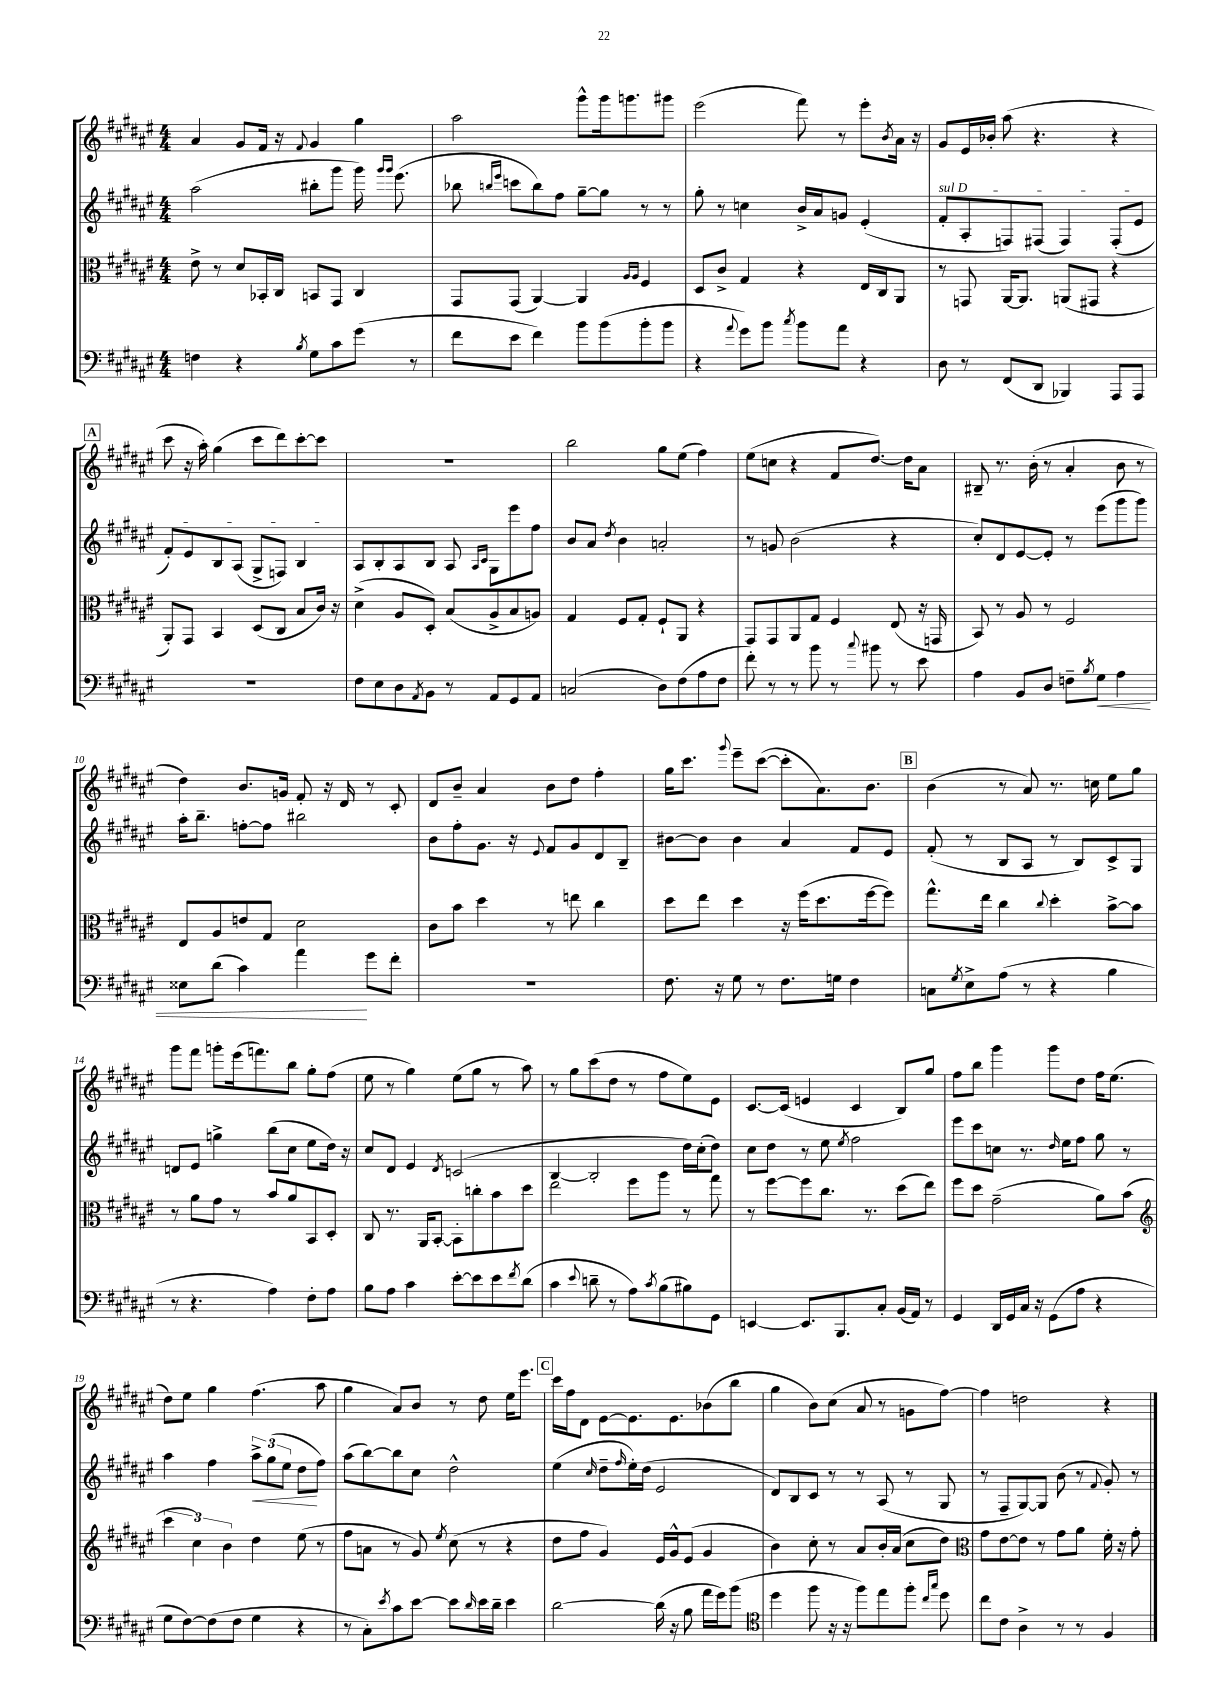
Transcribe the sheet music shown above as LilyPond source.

<<
\new StaffGroup <<
\new Staff = "s0" {
    \clef treble \key fis \major \numericTimeSignature \time 4/4
    ais'4 gis'8 fis'16 r16 \appoggiatura { fis'8 } gis'4 gis''4 |
    ais''2 gis'''8-^ gis'''16 g'''8. gis'''8 |
    eis'''2( fis'''8) r8 eis'''8-. \acciaccatura { b'8 } ais'16 r16 |
    gis'8 eis'16 bes'16-. ais''8( r4. r4 |
    \mark \markup { \box "A" } cis'''8 r16 ais''16-.) gis''4( cis'''8 dis'''8) cis'''8~-. cis'''8 |
    R1 |
    b''2 gis''8 eis''8( fis''4) |
    eis''8( c''8 r4 fis'8 dis''8.~) dis''16 ais'8 |
    bis8-- r8. b'16-.( r8 ais'4-. b'8 r8 |
    dis''4) b'8. g'16 fis'8-. r16 dis'16 r8 cis'8-. |
    dis'8 b'8-- ais'4 b'8 dis''8 fis''4-. |
    gis''16 cis'''8. \appoggiatura { gis'''8 } eis'''8-- cis'''8~( cis'''8-. ais'8.) b'8. |
    \mark \markup { \box "B" } b'4( r8 ais'8) r8. c''16 eis''8 gis''8 |
    gis'''8 fis'''8 g'''8-. eis'''16( f'''8.) b''8 gis''8-. fis''8( |
    eis''8 r8 gis''4) eis''8( gis''8 r8 ais''8) |
    r8 gis''8 cis'''8( dis''8 r8 fis''8 eis''8) eis'8 |
    cis'8.~ cis'16( e'4 cis'4 b8) gis''8 |
    fis''8 b''8 gis'''4 gis'''8 dis''8 fis''16 eis''8.( |
    dis''8) eis''8 gis''4 fis''4.( ais''8 |
    gis''4 ais'8) b'8 r8 dis''8 eis''16 eis'''8. |
    \mark \markup { \box "C" } cis'''16 fis''16 dis'8 eis'8~ eis'8. eis'8. bes'8( b''8 |
    gis''4 b'8) cis''8( ais'8 r8 g'8 fis''8~) |
    fis''4 d''2 r4 \bar "|." |
}
\new Staff = "s1" {
    \clef treble \key fis \major \numericTimeSignature \time 4/4
    ais''2( bis''8-. gis'''8 gis'''16) \grace { gis'''16 gis'''16 } eis'''8.( |
    bes''8 \grace { b''16 eis'''16 } c'''8 b''8) fis''8 gis''8~-- gis''8 r8 r8 |
    gis''8-. r8 c''4 b'16-> ais'16 g'8 eis'4-.( |
    \once \override TextSpanner.bound-details.left.text = \markup { \italic "sul D" } fis'8-.\startTextSpan ais8-. f8) fis8( fis4) fis8-.( eis'8 |
    \mark \markup { \box "A" } fis'8-.) eis'8 b8 ais8( gis8-> f8) b4\stopTextSpan |
    ais8 b8-. ais8 b8 ais8 \grace { ais16 cis'16 } gis8 eis'''8 fis''8 |
    b'8 ais'8 \acciaccatura { dis''8 } b'4 a'2-. |
    r8 g'8 b'2( r4 |
    cis''8-.) dis'8 eis'8~ eis'8-. r8 eis'''8( gis'''8 gis'''8) |
    ais''16-. b''8.-- f''8~-. f''8 bis''2 |
    b'8 fis''8-. gis'8. r16 \appoggiatura { eis'8 } fis'8 gis'8 dis'8 b8-- |
    bis'8~ bis'8 bis'4 ais'4 fis'8 eis'8 |
    \mark \markup { \box "B" } fis'8-.( r8 b8 ais8 r8 b8) cis'8-> gis8 |
    d'8 eis'8 g''4-> b''8( cis''8 eis''8 dis''16) r16 |
    cis''8 dis'8 eis'4 \acciaccatura { dis'8 } c'2( |
    b4~ b2-. dis''16) cis''16-.( dis''8) |
    cis''8 dis''8 r8 eis''8 \acciaccatura { eis''8 } fis''2 |
    eis'''8 cis'''8 c''8 r8. \grace { dis''16 } eis''16 fis''8 gis''8 r8 |
    ais''4 fis''4 \tuplet 3/2 { ais''8->\< gis''8( eis''8 } dis''8\! fis''8) |
    ais''8( b''8~) b''8 cis''8 dis''2-^ |
    \mark \markup { \box "C" } eis''4( \grace { cis''16 } dis''8-- \grace { fis''16 } eis''16-.) dis''16( eis'2 |
    dis'8) b8 cis'8 r8 r8 ais8( r8 gis8 |
    r8 fis8-- gis8~) gis8 b'8( r8 \appoggiatura { fis'8 } gis'8-.) r8 \bar "|." |
}
\new Staff = "s2" {
    \clef alto \key fis \major \numericTimeSignature \time 4/4
    eis'8-> r8 dis'8 bes,16-. cis16 b,8 gis,8 cis4 |
    gis,8 gis,8( ais,4~) ais,4 \grace { ais16 ais16 } fis4 |
    dis8 cis'8-> gis4 r4 eis16 cis16 ais,8 |
    r8 g,8 ais,16~ ais,8. a,8( gis,8 r4 |
    \mark \markup { \box "A" } ais,8-.) gis,8 b,4 dis8( cis8 b8 cis'16) r16 |
    dis'4->( ais8 dis8-.) b8( ais8-> b8 a8) |
    gis4 fis8 gis8-. fis8-! ais,8 r4 |
    gis,8 gis,8 ais,8 gis8 fis4 eis8( r16 g,16 |
    b,8) r8 ais8 r8 fis2 |
    eis8 ais8 e'8 gis8 dis'2 |
    cis'8 b'8 dis''4 r8 e''8 cis''4 |
    dis''8 eis''8 dis''4 r16 fis''16( dis''8. fis''16~ fis''8) |
    \mark \markup { \box "B" } gis''8.-^ eis''16 cis''4 \appoggiatura { cis''8 } dis''4-. b'8~-> b'8 |
    r8 ais'8 gis'8 r8 b'8 ais'8 b,8 dis8-. |
    cis8 r8. ais,16 b,8~-. b,8-. c''8-. b'8 dis''8 |
    eis''2 fis''8 ais''8 r8 gis''8 |
    r8 fis''8~ fis''8 cis''8. r8. dis''8( eis''8) |
    fis''8 dis''8 gis'2--( ais'8) b'8( |
    \clef treble \tuplet 3/2 { cis'''4 cis''4) b'4 } dis''4 eis''8( r8 |
    fis''8 a'8 r8 gis'8) \acciaccatura { eis''8 } cis''8( r8 r4 |
    \mark \markup { \box "C" } dis''8 fis''8 gis'4) eis'16 gis'16-^ eis'8( gis'4 |
    b'4) cis''8-. r8 ais'8 b'16-. ais'16( cis''8 dis''8) |
    \clef alto gis'8 eis'8~ eis'8 r8 gis'8 ais'8 fis'16-. r16 gis'8-. \bar "|." |
}
\new Staff = "s3" {
    \clef bass \key fis \major \numericTimeSignature \time 4/4
    f4 r4 \acciaccatura { b8 } gis8 cis'8 gis'8( r8 |
    fis'8 eis'8 fis'4) b'8 b'8( b'8-. b'8 |
    r4 \appoggiatura { ais'8 } gis'8) b'8 \acciaccatura { cis''8 } b'8 ais'8 r4 |
    dis8 r8 fis,8( dis,8 bes,,4) ais,,8 ais,,8 |
    \mark \markup { \box "A" } R1 |
    fis8 eis8 dis8 \acciaccatura { ais,8 } b,8 r8 ais,8 gis,8 ais,8 |
    c2( dis8) fis8( ais8 fis8 |
    fis'8-.) r8 r8 b'8 r8 \appoggiatura { cis''8 } bis'8 r8 eis'8 |
    ais4 b,8 dis8 f8-- \acciaccatura { b8 } gis8\< ais4 |
    eisis8 dis'8( cis'4) ais'4\! gis'8 fis'8-. |
    R1 |
    fis8. r16 gis8 r8 fis8. g16 fis4 |
    \mark \markup { \box "B" } c8 \acciaccatura { gis8 } eis8-> ais8( r8 r4 b4 |
    r8 r4. ais4) fis8-. ais8 |
    b8 ais8 cis'4 eis'8~-. eis'8 eis'8 \acciaccatura { fis'8 } dis'8( |
    cis'4 \appoggiatura { eis'8 } d'8-- r8 ais8) \acciaccatura { cis'8 } b8( bis8) gis,8 |
    e,4~ e,8. b,,8. cis8-. b,16( ais,16) r8 |
    gis,4 dis,16 gis,16 cis16 r16 gis,8( ais8 r4 |
    gis8 fis8~) fis8( fis8 gis4 r4 |
    r8 cis8-.) \acciaccatura { eis'8 } cis'8 eis'8~ eis'8 \grace { dis'16 } eis'16 dis'16-- eis'4 |
    \mark \markup { \box "C" } dis'2~ dis'16( r16 b8 ais'16 gis'16) b'8( |
    \clef tenor dis''4 fis''8 r16 r16 fis''8) eis''8 fis''8-. \grace { cis''16 gis''16 } dis''8 |
    cis''8 cis'8 ais4-> r8 r8 fis4 \bar "|." |
}
>>
>>
